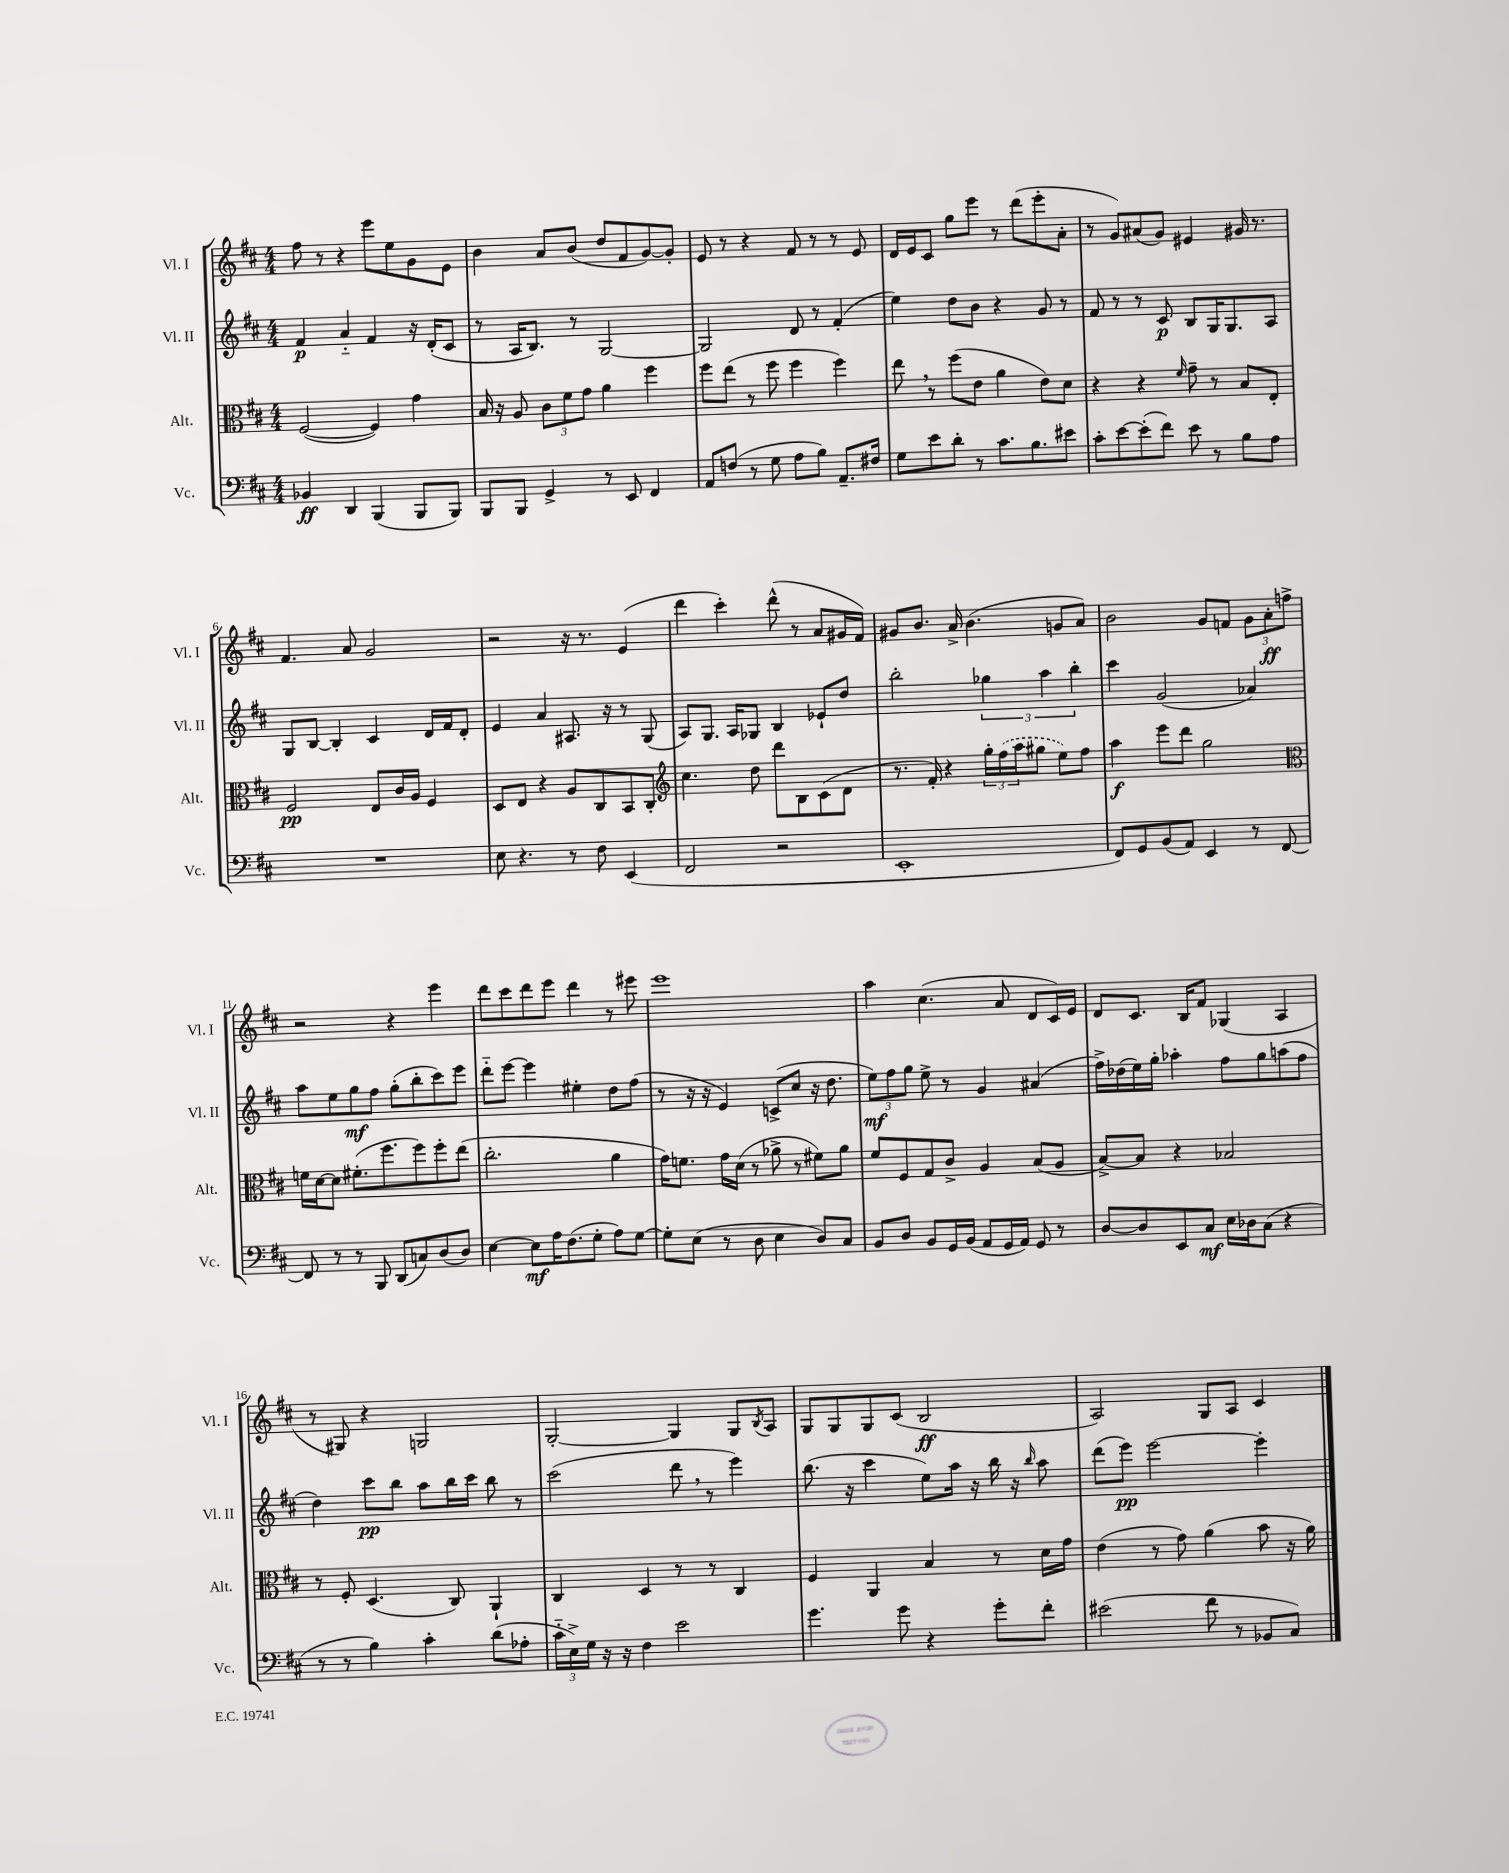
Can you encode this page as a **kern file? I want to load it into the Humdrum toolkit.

**kern	**kern	**kern	**kern
*staff4	*staff3	*staff2	*staff1
*clefF4	*clefC3	*clefG2	*clefG2
*k[f#c#]	*k[f#c#]	*k[f#c#]	*k[f#c#]
*M4/4	*M4/4	*M4/4	*M4/4
4BB-	([2F#	4f#	8ff#
.	.	.	8r
4DD	.	4a'~	4r
(4BBB	4F#])	4f#	8eee
.	.	.	8ee
8BBB	4g	16r	8g
.	.	(16d'	.
8BBB)	.	8c#	8e
=	=	=	=
8BBB	16B	8r	4b
.	16r	.	.
8BBB	8A	16A	.
.	.	8.B)	.
4GG^	12c#	.	8a
.	12f#	.	.
.	.	8r	(8b
.	12g	.	.
8r	4a	[2G	8dd
8EE	.	.	8f#
4FF#	4ff#	.	[8g)
.	.	.	8g']
=	=	=	=
8AA	8ff#	2G]	8e
(8F	(8ee	.	8r
8r	8r	.	4r
8G	8ff#	.	.
8A	4ff#	8d	8f#
8B)	.	8r	8r
8.AA~	4ff#)	(4f#'	8r
.	.	.	8e
16F#	.	.	.
=	=	=	=
8G	8ee	4ee)	16d
.	.	.	16e
8e	8r	.	8c#
8d'	(8ff#	8dd	8gg
8r	8e	8b	8eee
8.c#	4a	4r	8r
.	.	.	(8ddd
8.B	.	.	.
.	8e)	8g	8eee'
8e#	8d	8r	8a'
=	=	=	=
8c#'	4r	8f#	8r
[8e	.	8r	8g)
(8e']	4r	8r	(8a#
8f#)	.	8c#	8g)
.	16qqf#	.	.
8e	8g~	8B	4e#
8r	8r	16G	.
.	.	8.G	.
8B	8B	.	16g#
.	.	.	8.r
8A	8E'	8A	.
=	=	=	=
1r	2F#	8G	4.f#
.	.	[8B	.
.	.	4B']	.
.	.	.	8a
.	8E	4c#	2g
.	16c#	.	.
.	16A	.	.
.	4F#	16d	.
.	.	16f#	.
.	.	8d'	.
=	=	=	=
8E	8D	4e	2r
4.r	8E	.	.
.	4r	4a	.
8r	8A	8.A#	16r
.	.	.	8.r
8F#	8C#	.	.
.	.	16r	.
(4EE	8BB	8r	(4e
.	8C#'	(8G	.
=	=	=	=
*	*clefG2	*	*
2FF#	4.cc#	8A)	4ddd
.	.	8.G	.
.	.	.	4ccc#')
.	.	16A	.
.	8dd	8G-	.
2r	8ddd	4B	(8ddd^^
.	8B	.	8r
.	(8c#	8e-`	8a
.	8d	8dd	16g#
.	.	.	16f#)
=	=	=	=
1EE'	8.r	2bb'	8g#
.	.	.	8.b
.	16f#')	.	.
.	4r	.	.
.	.	.	16a^
.	.	.	(4.b
.	24gg'	6gg-	.
.	(24ff#	.	.
.	24aa	.	.
.	8gg#	.	.
.	.	6aa	.
.	8ee)	.	8g
.	.	6bb'	.
.	8ff#	.	8a)
=	=	=	=
8FF#)	4aa	4ccc#	2b
8GG	.	.	.
(8BB	8eee	(2g	.
8AA)	8ddd	.	.
4EE	2gg	.	8g
.	.	.	8f
8r	.	4a-)	12g
.	.	.	12a'
[8FF#	.	.	.
.	.	.	12ff^
=	=	=	=
*	*clefC3	*	*
8FF#]	16f	8aa	2r
.	[16d	.	.
8r	8d]	8ee	.
8r	(8.f#'	8gg	.
8BBB	.	8ff#	.
.	8.ff#	.	.
(8DD	.	(8gg'	4r
8C)	8ff#)	8bb'	.
(8D	8ff#'	8ccc#)	4eee
8D)	(8ee	8eee	.
=	=	=	=
[4E	2.cc#'	8ddd'~	8ddd
.	.	[8eee	8ccc#
8E]	.	4eee]	8ddd
16A	.	.	8eee
(8.F#	.	.	.
.	.	4ee#'	4ddd
8G'	.	.	.
8A)	4a	8dd	8r
[8G	.	(8ff#	8eee#
=	=	=	=
8G']	16g)	8r	1eee
.	8.f	.	.
(8E	.	16r	.
.	.	16r	.
8r	16g	4e)	.
.	(16d	.	.
8D	8r	.	.
4E	8a-^	(8c^	.
.	8r	8cc#	.
8D)	8f#)	16r	.
.	.	8.dd	.
8C#	8a-	.	.
=	=	=	=
8BB	8f#	12ee)	4aa
.	.	12ff#	.
8D	8F#	.	.
.	.	12gg	.
8BB	8G	8ee^	(4.cc#
16GG	8c#^	8r	.
(16BB	.	.	.
8AA	4A	4g	.
16GG	.	.	8a
16AA)	.	.	.
8GG	(8B	(4a#	8d
8r	8A	.	16c#)
.	.	.	16e
=	=	=	=
[8D	[8B^)	16ff#^)	8d
.	.	(16dd-	.
8D]	8B]	16ee)	8.c#
.	.	16gg'	.
8EE	4r	4aa-'	.
.	.	.	16B
8C#	.	.	8f#
16E	2B-	8ff#	(4G-
16D-	.	.	.
(8C#	.	8gg	.
4r	.	(8aa	4A
.	.	8ff#	.
=	=	=	=
8r	8r	4dd)	8r
8r	8F#'	.	8G#)
4B)	(4.D	8ccc#	4r
.	.	8bb	.
4c#'	.	8aa	2G
.	8C#)	16bb	.
.	.	16ccc#	.
(8d	4AA`	8bb	.
8A-'	.	8r	.
=	=	=	=
24c#'~	4C#	(2ccc#	[2G'
24E^)	.	.	.
24G	.	.	.
16r	.	.	.
16r	.	.	.
4F#	4D	.	.
2e	8r	8ddd	4G]
.	8r	8r	.
.	4C#	4eee)	8G
.	.	.	8qB
.	.	.	8A
=	=	=	=
4.g	4F#	(8.bb	8G
.	.	.	8G
.	.	16r	.
.	4AA	4ccc#	8G
8g	.	.	(8c#
4r	4B	8ee)	2B
.	.	16aa	.
.	.	16r	.
8g'	8r	16bb	.
.	.	16r	.
.	.	16qqbb	.
8f#'	16d	8aa	.
.	16g	.	.
=	=	=	=
(2e#	(4e	(8ddd	2A)
.	.	8eee)	.
.	8r	[2eee	.
.	8g)	.	.
8f#	(4a	.	8G
8r	.	.	8A
8BB-	8b	4eee']	4c#
8C#)	16r	.	.
.	16a)	.	.
==	==	==	==
*-	*-	*-	*-
